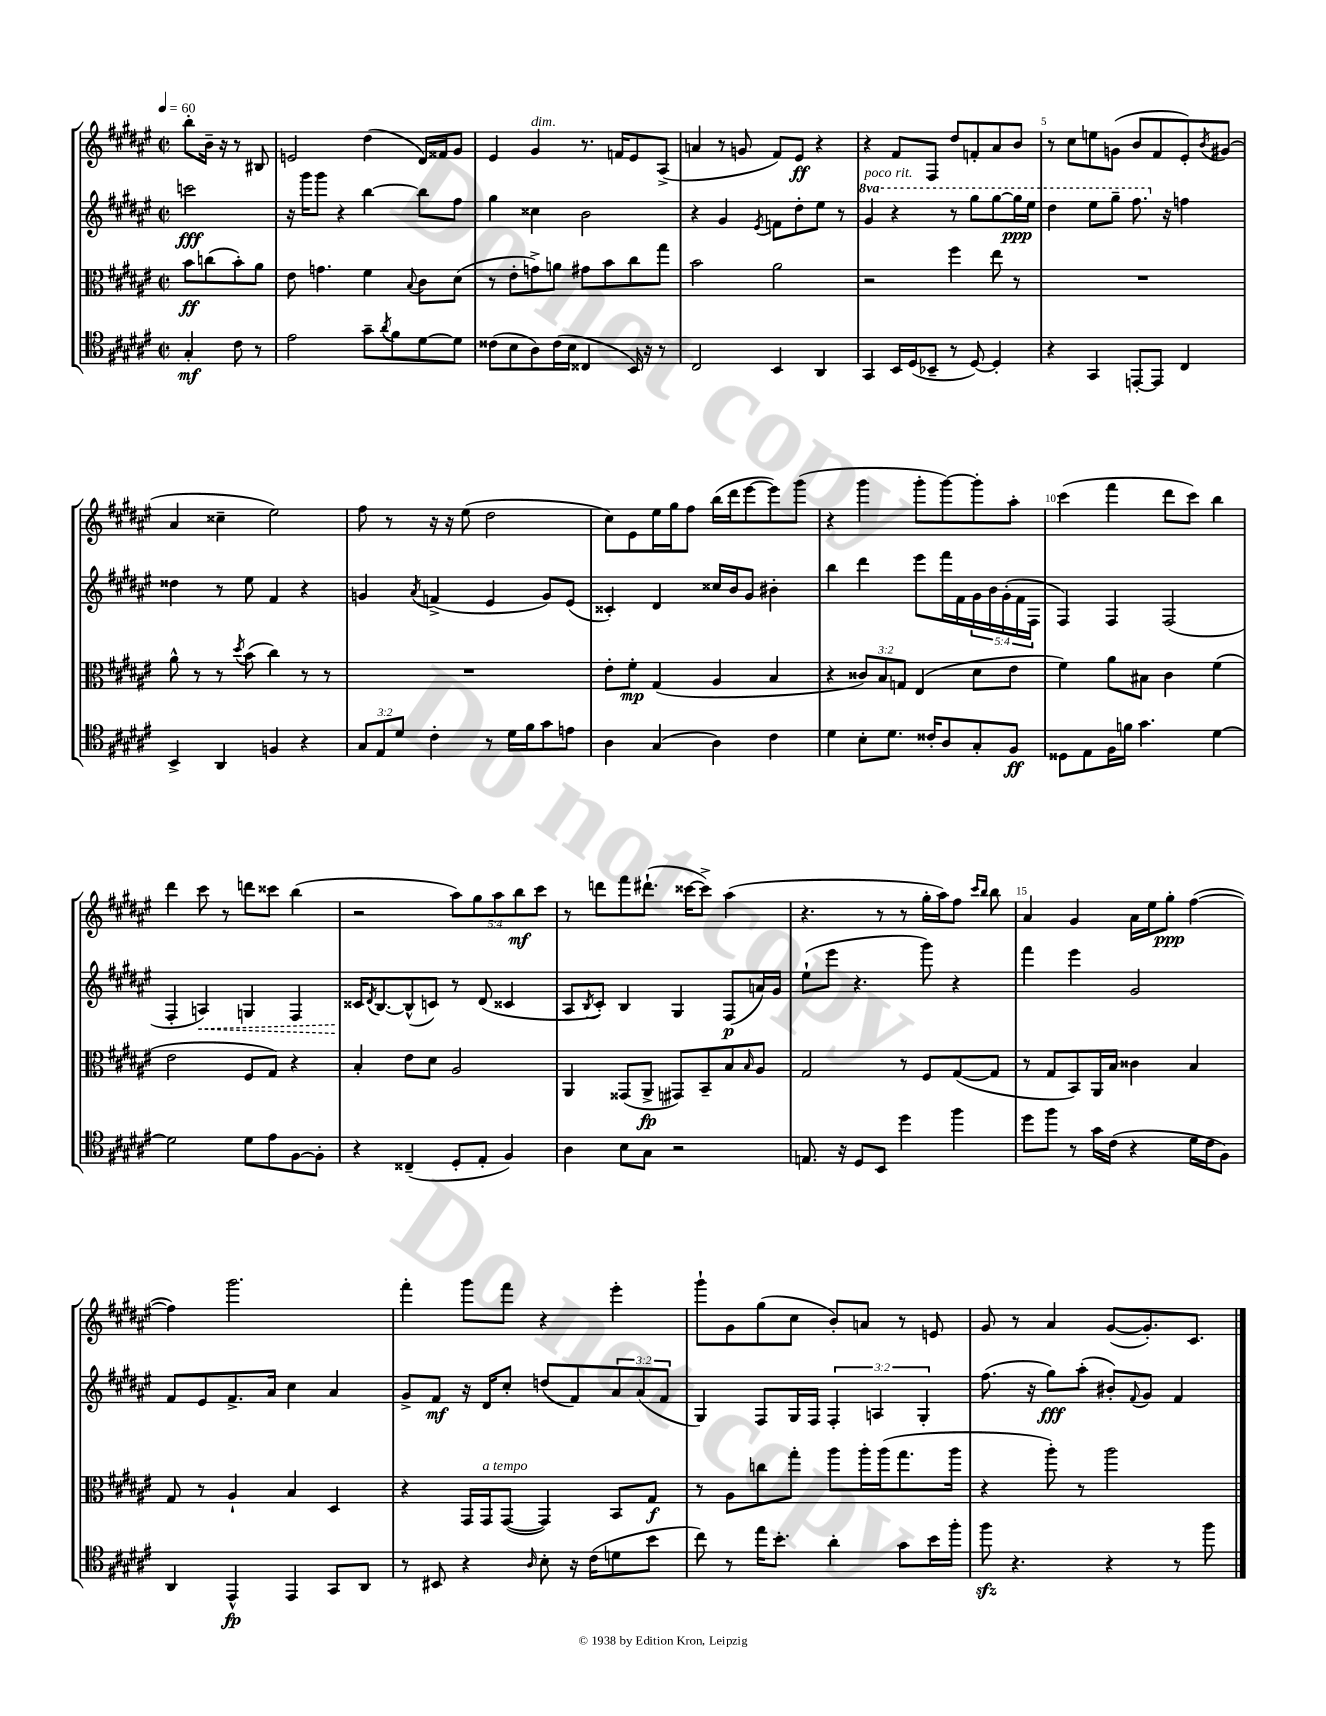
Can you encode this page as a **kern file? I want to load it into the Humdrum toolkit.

**kern	**kern	**kern	**kern
*staff4	*staff3	*staff2	*staff1
*clefC4	*clefC3	*clefG2	*clefG2
*k[f#c#g#d#a#e#]	*k[f#c#g#d#a#e#]	*k[f#c#g#d#a#e#]	*k[f#c#g#d#a#e#]
*M2/2	*M2/2	*M2/2	*M2/2
*met(c|)	*met(c|)	*met(c|)	*met(c|)
*MM60	*MM60	*MM60	*MM60
4G#'	8b	2ccc	8bb'
.	(8cc	.	16b~
.	.	.	16r
8c#	8b')	.	8r
8r	8a#	.	8B#
=	=	=	=
2e#	8e#	16r	2e
.	.	16ggg#	.
.	4.g	8ggg#	.
.	.	4r	.
8g#~	4f#	[4bb	(4dd#
8qa#	.	.	.
8f#	.	.	.
.	8qqB	.	.
[8d#	8c#	8bb]	16d#)
.	.	.	16f##
8d#]	(8d#	8ff#	8g#
=	=	=	=
(8c##	8r	4gg#	4e#
8B	8e#'	.	.
8A#)	8g^)	4cc##	4g#
(16c##	8a	.	.
16B	.	.	.
4C##	8g#	2b	8.r
.	8b	.	.
.	.	.	16f
16BB)	8cc#	.	8e#
16r	.	.	.
8r	8gg#	.	(8A#^
=	=	=	=
2C#	2b	4r	4a
.	.	4g#	8r
.	.	.	8g
.	.	8qe#	.
4BB	2a#	8f	8f#)
.	.	8dd#'	8e#
4AA#	.	8ee#	4r
.	.	8r	.
=	=	=	=
4GG#	2r	4gg#	4r
16BB	.	4r	8f#
(16D#	.	.	.
8BB-~	.	.	8F#
8r	4ff#	8r	8dd#
[8D#)	.	8ggg#	8f'
4D#']	8ee#	[8ggg#	8a#
.	8r	16ggg#]	8b
.	.	16eee#	.
=	=	=	=
4r	1r	4ddd#	8r
.	.	.	8cc#
4GG#	.	8eee#	8ee
.	.	8ggg#~	(8g
[8EE'	.	8.fff#	8b
8EE]	.	.	8f#
.	.	16r	.
4C#	.	4ff	8e#')
.	.	.	8qb
.	.	.	(8g#
=	=	=	=
4BB^	8a#^^	4dd##	4a#
.	8r	.	.
4AA#	8r	8r	4cc##~
.	8qdd#	.	.
.	(8b	8ee#	.
4F	4cc#)	4f#	2ee#)
4r	8r	4r	.
.	8r	.	.
=	=	=	=
12G#	1r	4g	8ff#
12E#	.	.	.
.	.	.	8r
12d#	.	.	.
.	.	8qa#	.
4c#'	.	(4f^	16r
.	.	.	16r
.	.	.	(8ee#
8r	.	4e#	2dd#
16d#	.	.	.
16f#	.	.	.
8g#	.	8g)	.
8e	.	(8e#	.
=	=	=	=
4A#	8e#'	4c##')	8cc#)
.	8f#'	.	8e#
(4G#	(4G#	4d#	16ee#
.	.	.	16gg#
.	.	.	8ff#
4A#)	4A#	16cc##	(16bb
.	.	16b	16ddd#
.	.	8g#	[8eee#
4c#	4B	4b#'	8eee#])
.	.	.	(8ggg#
=	=	=	=
4d#	4r	4bb	4r
8B'	12c##)	4ddd#	4ggg#
.	12B	.	.
8.d#	.	.	.
.	12G	.	.
.	(4E#	8eee#	8ggg#'
16c##'	.	.	.
8A#	.	16fff#	[8ggg#)
.	.	16f#	.
8G#'	8d#	20g#	8ggg#']
.	.	20b	.
.	.	(20g#'	.
8F#	8e#	.	8aa#'
.	.	20f#	.
.	.	20F#	.
=	=	=	=
8D##	4f#)	4F#)	(4ccc#
8E#	.	.	.
16F#	8a#	4F#	4fff#
16f	.	.	.
4.g#	8B#	.	.
.	4c#	(2F#	8ddd#
.	.	.	8ccc#)
[4d#	(4f#	.	4bb
=	=	=	=
2d#]	2e#	4F#'	4ddd#
.	.	4A)	8ccc#
.	.	.	8r
8d#	8F#	4G	8ddd
8e#	8G#)	.	8ccc##
[8F#	4r	4F#	(4bb
8F#']	.	.	.
=	=	=	=
4r	4B'	16c##	2r
.	.	8qd#	.
.	.	[8.B	.
(4C##~	8e#	(8B^^]	.
.	8d#	8c)	.
8D#'	2A#	8r	10aa#)
.	.	.	10gg#
8E#'	.	(8d#	.
.	.	.	10aa#
4F#)	.	4c##	.
.	.	.	10bb
.	.	.	10ccc#
=	=	=	=
4A#	4AA#	8A#	8r
.	.	8qB	.
.	.	8c#')	8ddd
8B	(8GG##	4B	8fff#
8G#	8AA#^	.	(8.ddd#`
2r	8GG#)	4G#	.
.	.	.	[16ccc##
.	8BB~	.	8ccc##^])
.	8B	(8F#	(4aa#
.	16qqB	.	.
.	8A#	16a)	.
.	.	16g#	.
=	=	=	=
8.E	2G#	(8ee#`	4.r
.	.	8eee#	.
16r	.	.	.
8D#	.	4.r	.
8BB	.	.	8r
4dd#	8r	.	8r
.	8F#	8ggg#)	16gg#'
.	.	.	16aa#)
4ff#	([8G#	4r	8ff#
.	.	.	16qqccc#
.	.	.	16qqbb
.	8G#]	.	8bb
=	=	=	=
8dd#	8r	4fff#	4a#
8ff#	8G#	.	.
8r	8BB)	4eee#	4g#
16g#	16AA#	.	.
(16c#	16B	.	.
4r	4c##	2g#	16a#
.	.	.	16ee#
.	.	.	8gg#'
16d#	4B	.	([4ff#
16c#	.	.	.
8F#)	.	.	.
=	=	=	=
4AA#	8G#	8f#	4ff#])
.	8r	8e#	.
4EE#^^	4A#`	8.f#^	2.ggg#
.	.	16a#	.
4EE#	4B	4cc#	.
8GG#	4D#	4a#	.
8AA#	.	.	.
=	=	=	=
8r	4r	8g#^	4fff#'
8BB#	.	8f#	.
4r	16GG#	16r	8ggg#
.	16GG#	16d#	.
.	([8GG#	8cc#'	8fff#
16qqA#	.	.	.
8B'	4GG#])	(8dd	4r
16r	.	8f#)	.
(16c#	.	.	.
8d	8BB	12a#	4eee#'
.	.	(12a#	.
8b	8G#	.	.
.	.	12f#	.
=	=	=	=
8cc#)	8r	4G#)	8ggg#`
8r	8A#	.	8g#
16ee#	8cc	8F#	(8gg#
8.b'	.	.	.
.	8gg#'	16G#	8cc#
.	.	16F#	.
4a#'	8aa#	6F#'	8b')
.	16aa#'	.	8a
.	.	6A	.
.	(16aa#	.	.
8g#	8.gg#	.	8r
.	.	6G#'	.
16b	.	.	8e
16ff#'	16aa#	.	.
=	=	=	=
8ff#	4r	(8.ff#	8g#
4.r	.	.	8r
.	.	16r	.
.	8aa#')	8gg#)	4a#
.	8r	(8aa#'	.
4r	2aa#	8b#')	([8g#
.	.	8qqf#	.
.	.	8g#	8.g#'])
8r	.	4f#	.
.	.	.	8.c#
8ff#	.	.	.
==	==	==	==
*-	*-	*-	*-
